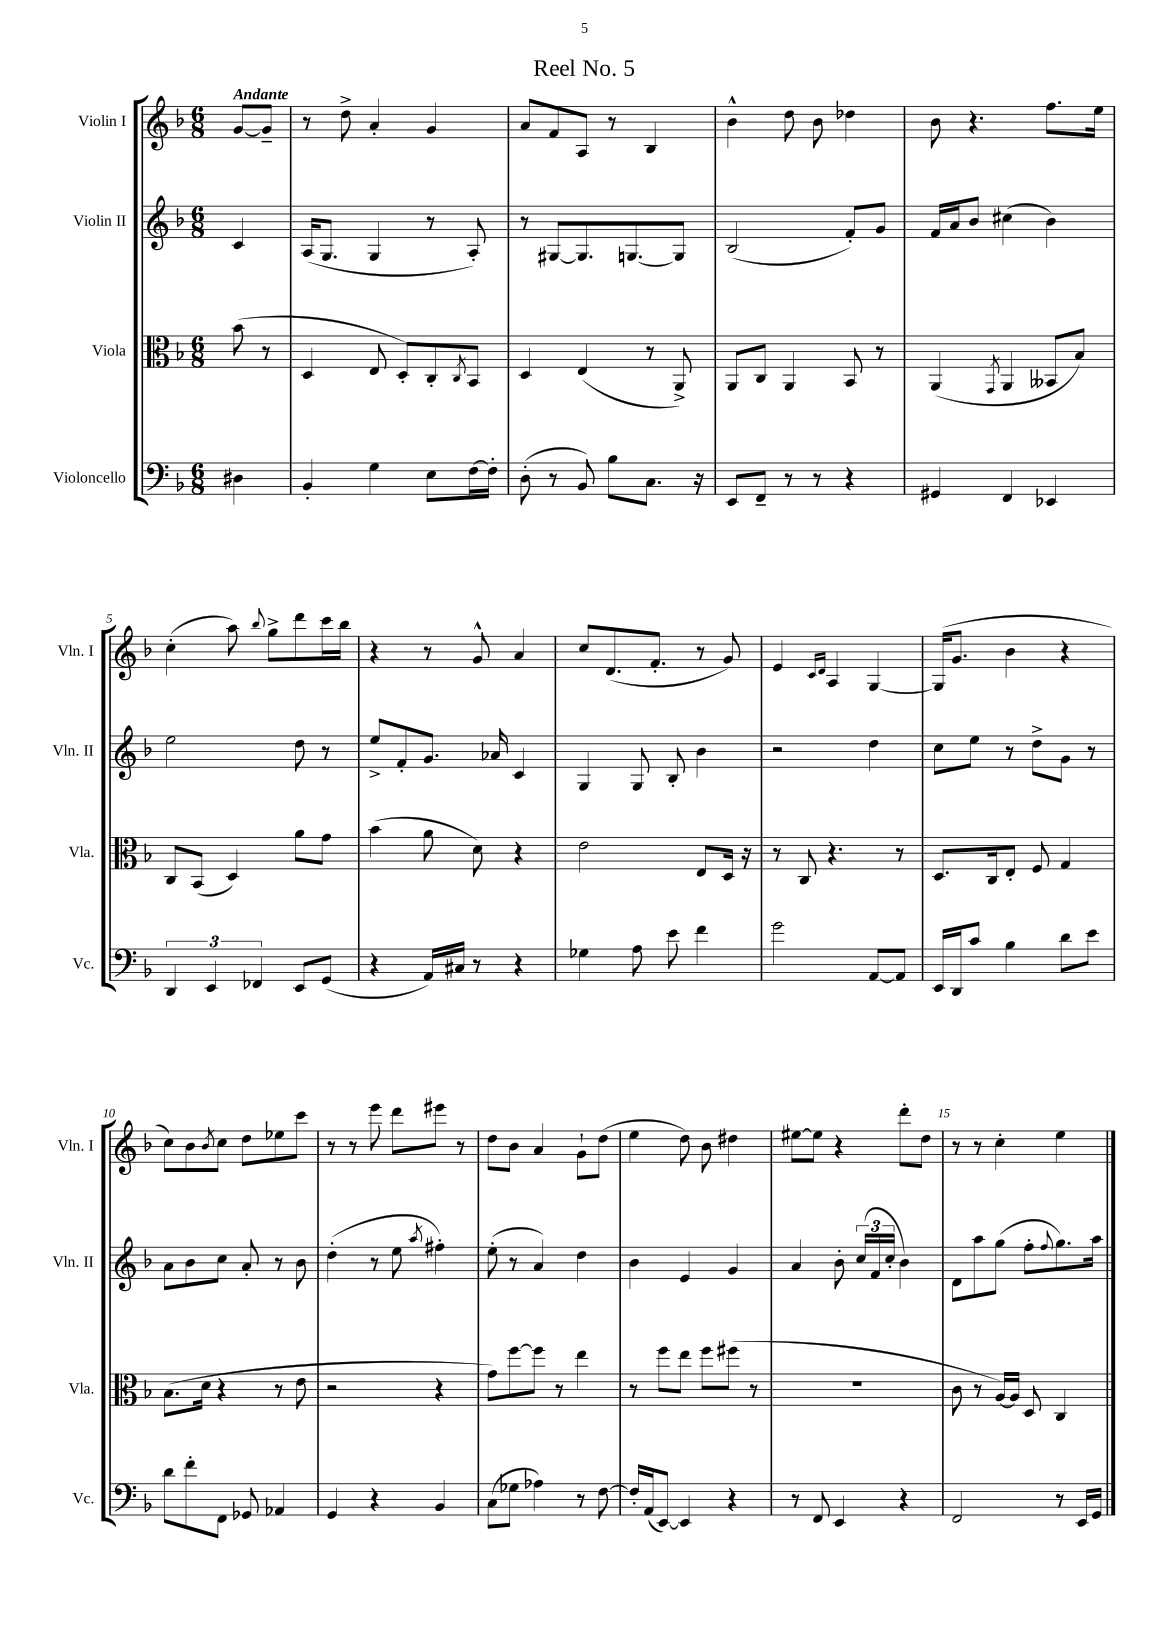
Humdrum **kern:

**kern	**kern	**kern	**kern
*staff4	*staff3	*staff2	*staff1
*clefF4	*clefC3	*clefG2	*clefG2
*k[b-]	*k[b-]	*k[b-]	*k[b-]
*M6/8	*M6/8	*M6/8	*M6/8
4D#	(8b-	4c	[8g
.	8r	.	8g~]
=	=	=	=
4BB-'	4D	(16A	8r
.	.	8.G	.
.	.	.	8dd^
4G	8E	4G	4a'
.	8D')	.	.
8E	8C'	8r	4g
.	8qC	.	.
[16F	8BB-	8A')	.
16F']	.	.	.
=	=	=	=
(8D'	4D	8r	8a
8r	.	[8G#	8f
8BB-)	(4E	8.G#]	8A
8B-	.	.	8r
.	.	[8.G	.
8.C	8r	.	4B-
.	8AA^)	8G]	.
16r	.	.	.
=	=	=	=
8EE	8AA	(2B-	4b-^^
8FF~	8C	.	.
8r	4AA	.	8dd
8r	.	.	8b-
4r	8BB-	8f')	4dd-
.	8r	8g	.
=	=	=	=
4GG#	(4AA	16f	8b-
.	.	16a	.
.	.	8b-	4.r
.	8qGG	.	.
4FF	4AA	(4cc#	.
4EE-	8BB--	4b-)	8.ff
.	8B-)	.	.
.	.	.	16ee
=	=	=	=
6DD	8C	2ee	(4cc'
.	(8BB-	.	.
6EE	.	.	.
.	4D)	.	8aa)
6FF-	.	.	.
.	.	.	8qqbb-
.	.	.	8gg^
8EE	8a	8dd	8ddd
(8GG	8g	8r	16ccc
.	.	.	16bb-
=	=	=	=
4r	(4b-	8ee^	4r
.	.	8f'	.
16AA)	8a	8.g	8r
16C#	.	.	.
8r	8d)	.	8g^^
.	.	16a-	.
4r	4r	4c	4a
=	=	=	=
4G-	2e	4G	8cc
.	.	.	(8.d
8A	.	8G	.
.	.	.	8.f'
8e	.	8B-'	.
4f	8E	4b-	8r
.	16D	.	8g)
.	16r	.	.
=	=	=	=
2g	8r	2r	4e
.	8C	.	.
.	.	.	16qqc
.	.	.	16qqd
.	4.r	.	4A
[8AA	.	4dd	[4G
8AA]	8r	.	.
=	=	=	=
16EE	8.D	8cc	(16G]
16DD	.	.	8.g
8c	.	8ee	.
.	16C	.	.
4B-	8E'	8r	4b-
.	8F	8dd^	.
8d	4G	8g	4r
8e	.	8r	.
=	=	=	=
8d	(8.B-	8a	8cc)
8f'	.	8b-	8b-
.	16d	.	.
.	.	.	8qb-
8FF	4r	8cc	8cc
8GG-	.	8a'	8dd
4AA-	8r	8r	8ee-
.	8e	8b-	8ccc
=	=	=	=
4GG	2r	(4dd'	8r
.	.	.	8r
4r	.	8r	8eee
.	.	8ee	8ddd
.	.	8qaa	.
4BB-	4r	4ff#')	8eee#
.	.	.	8r
=	=	=	=
(8C	8g)	(8ee'	8dd
8G-	[8ff	8r	8b-
4A-)	8ff]	4a)	4a
.	8r	.	.
8r	4ee	4dd	8g`
[8F	.	.	(8dd
=	=	=	=
16F']	8r	4b-	4ee
(16AA	.	.	.
[8EE)	8ff	.	.
4EE]	8ee	4e	8dd)
.	8ff	.	8b-
4r	(8ff#	4g	4dd#
.	8r	.	.
=	=	=	=
8r	2.r	4a	[8ee#
8FF	.	.	8ee#]
4EE	.	8b-'	4r
.	.	(24cc	.
.	.	24f	.
.	.	24cc'	.
4r	.	4b-)	8ddd'
.	.	.	8dd
=	=	=	=
2FF	8c	8d	8r
.	8r	8aa	8r
.	[16A)	(8gg	4cc'
.	16A]	.	.
.	8D	8ff'	.
.	.	8qqff	.
8r	4C	8.gg)	4ee
16EE	.	.	.
16GG	.	16aa	.
==	==	==	==
*-	*-	*-	*-
